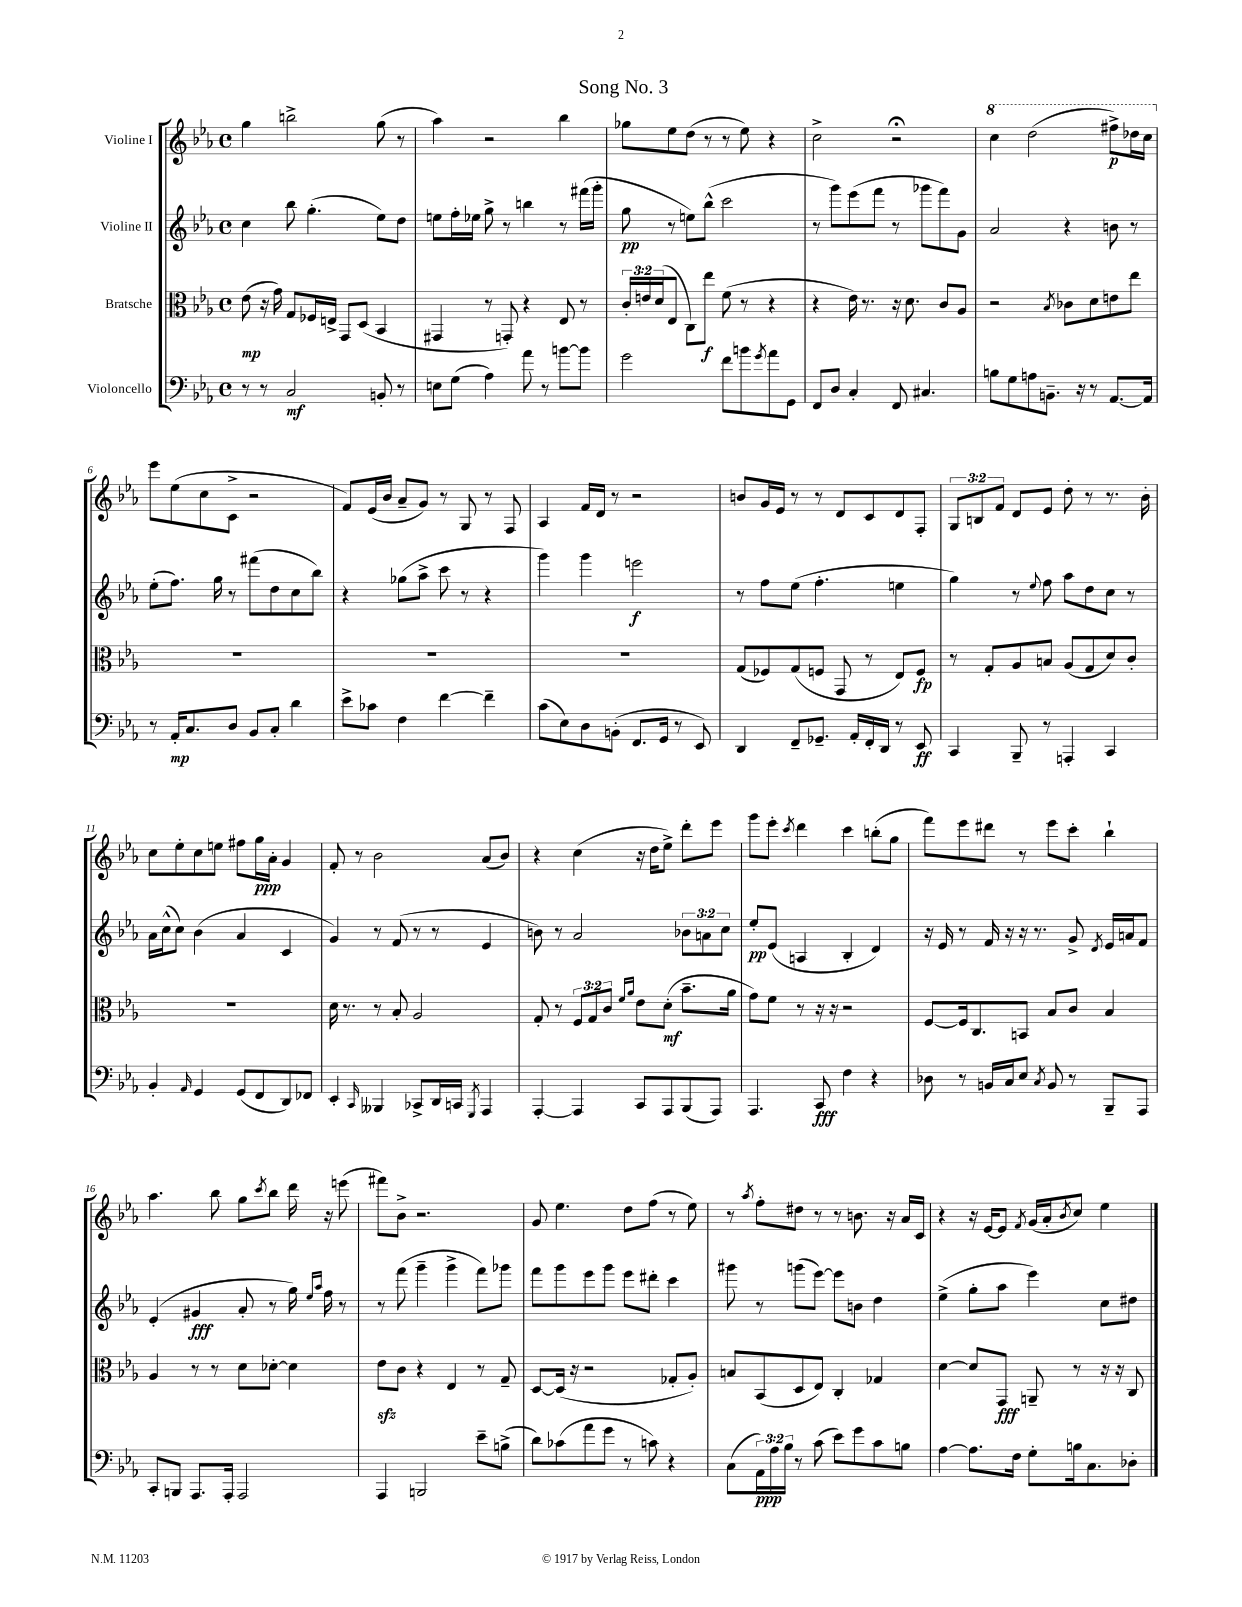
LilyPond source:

\header { title = "Song No. 3" }
<<
\new StaffGroup <<
\new Staff = "s0" \with { instrumentName = "Violine I" } {
    \clef treble \key ees \major \defaultTimeSignature \time 4/4 \override Staff.TupletNumber.text = #tuplet-number::calc-fraction-text
    g''4 b''2-> g''8( r8 |
    aes''4) r2 bes''4 |
    ges''8 ees''8 d''8( r8 r8 ees''8) r4 |
    c''2-> r2\fermata |
    \ottava #1 c'''4 d'''2( fis'''8->\p) des'''16 c'''16 \ottava #0 |
    ees'''8 ees''8( c''8 c'8-> r2 |
    f'8) ees'16( bes'16 aes'8-- g'8) r8 g8 r8 f8 |
    aes4 f'16 d'16 r8 r2 |
    b'8 g'16 ees'16 r8 r8 d'8 c'8 d'8 f8-. |
    \tuplet 3/2 { g8 b8 f'8 } d'8 ees'8 d''8-. r8 r8. bes'16-. |
    c''8 ees''8-. c''8 e''8 fis''8 g''16\ppp aes'16-. g'4 |
    f'8-. r8 bes'2 aes'8( bes'8) |
    r4 c''4( r16 d''16 ees''8->) d'''8-. ees'''8 |
    g'''8 ees'''8-. \acciaccatura { c'''8 } d'''4 c'''4 b''8-.( g''8 |
    f'''8) ees'''8 dis'''8 r8 ees'''8 c'''8-. bes''4-! |
    aes''4. bes''8 g''8 \acciaccatura { c'''8 } bes''8 d'''16 r16 e'''8( |
    fis'''8) bes'8-> r2. |
    g'8 ees''4. d''8 f''8( r8 ees''8) |
    r8 \acciaccatura { aes''8 } f''8-. dis''8 r8 r8 b'8. r16 aes'16 c'16 |
    r4 r16 ees'16~ ees'8 \acciaccatura { f'8 } g'16( aes'16-. \acciaccatura { bes'8 } c''8) ees''4 \bar "|." |
}
\new Staff = "s1" \with { instrumentName = "Violine II" } {
    \clef treble \key ees \major \defaultTimeSignature \time 4/4 \override Staff.TupletNumber.text = #tuplet-number::calc-fraction-text
    c''4 bes''8 g''4.-.( ees''8) d''8 |
    e''8 f''16-. ees''16 g''8-> r8 b''4 r8 fis'''16( g'''16-. |
    g''8\pp r8 e''8) bes''8-^( c'''2 |
    r8 g'''8) ees'''8( f'''8 r8 ges'''8 f'''8) g'8 |
    aes'2 r4 b'8 r8 |
    ees''8-.( f''8.) g''16 r8 fis'''8( d''8 c''8 bes''8) |
    r4 ges''8( aes''8-> c'''8 r8 r4 |
    g'''4) g'''4 e'''2\f |
    r8 f''8 ees''8( f''4.-. e''4 |
    g''4) r8 \appoggiatura { ees''8 } f''8 aes''8 d''8 c''8 r8 |
    aes'16 c''16-^( c''8) bes'4( aes'4 c'4 |
    g'4) r8 f'8( r8 r8 ees'4 |
    b'8) r8 aes'2 \tuplet 3/2 { bes'8 a'8 c''8 } |
    ees''8-.\pp ees'8( a4 bes4-. d'4) |
    r16 ees'16 r8 f'16 r16 r16 r8. g'8-> \acciaccatura { d'8 } ees'16 a'16 f'8 |
    ees'4-.( gis'4\fff aes'8-. r8 g''16) \grace { ees''16 aes''16 } f''16 r8 |
    r8 f'''8( g'''4-- g'''4-> f'''8) ges'''8 |
    f'''8 g'''8 ees'''8 g'''8 ees'''8 dis'''8-. c'''4 |
    gis'''8 r8 g'''8( ees'''8~) ees'''8 b'8 d''4 |
    ees''4->( g''8-. aes''8 ees'''4) c''8 dis''8 \bar "|." |
}
\new Staff = "s2" \with { instrumentName = "Bratsche" } {
    \clef alto \key ees \major \defaultTimeSignature \time 4/4 \override Staff.TupletNumber.text = #tuplet-number::calc-fraction-text
    ees'8\mp( r16 g'16) g8 fes16 e16-> g,8 d8( bes,4 |
    gis,4 r8 g,8-.) r4 ees8 r8 |
    \tuplet 3/2 { c'16-. e'16 d'16( } ees8 c8) ees''8\f f'8( r8 r4 |
    r4 ees'16) r8. r16 d'8. c'8 aes8 |
    r2 \acciaccatura { bes8 } ces'8 d'8 e'8 ees''8 |
    R1 |
    R1 |
    R1 |
    g8( fes8) g8( f8 g,8 r8 ees8) f8\fp |
    r8 g8-. aes8 b8 aes8( g8 d'8) c'8-. |
    R1 |
    d'16 r8. r8 bes8-. aes2 |
    g8-. r8 \tuplet 3/2 { f8 g8 c'8 } \grace { f'16 aes'16 } ees'8 d'8-.\mf( bes'8.-- aes'16 |
    g'8) f'8 r8 r16 r16 r2 |
    f8~ f16 c8. b,8 bes8 c'8 bes4 |
    aes4 r8 r8 d'8 des'8~-. des'4 |
    ees'8\sfz c'8 r4 ees4 r8 g8-- |
    d8~ d16( r16 r2 ges8-. aes8-.) |
    b8 bes,8( d8 ees8) c4-. ges4 |
    d'4~ d'8 g,8\fff a,8-- r8 r16 r16 c8 \bar "|." |
}
\new Staff = "s3" \with { instrumentName = "Violoncello" } {
    \clef bass \key ees \major \defaultTimeSignature \time 4/4 \override Staff.TupletNumber.text = #tuplet-number::calc-fraction-text
    r8 r8 c2\mf b,8-. r8 |
    e8 g8( aes4) aes'8 r8 b'8~ b'8 |
    g'2 f'8 b'8 \acciaccatura { g'8 } aes'8 g,8 |
    f,8 d8 c4-. f,8 cis4. |
    b8 g8 a8 b,8.-- r16 r8 aes,8.~ aes,16 |
    r8 aes,16-.\mp c8. d8 bes,8 c8-. d'4 |
    ees'8-> ces'8 f4 f'4~ f'4-- |
    c'8( ees8) d8 b,8-.( f,8. g,16 r8 ees,8) |
    d,4 f,8-- ges,8.-- aes,16-. f,16-. d,16 r8 ees,8\ff |
    c,4 bes,,8-- r8 a,,4-. c,4 |
    bes,4-. \grace { aes,16 } g,4 g,8( f,8 d,8) fes,8 |
    ees,4-. \grace { c,16 } beses,,4 ces,8-> d,16 c,16 \acciaccatura { g,,8 } aes,,4 |
    aes,,4~-. aes,,4 c,8 aes,,8 bes,,8( aes,,8) |
    aes,,4. c,8\fff f4 r4 |
    des8 r8 b,16 c16 ees8 \acciaccatura { c8 } b,8 r8 bes,,8-- aes,,8 |
    c,8-. b,,8 aes,,8. aes,,16-. aes,,2 |
    aes,,4 b,,2 ees'8-- b8->( |
    d'8) ces'8( aes'8 g'8 r8 c'8) r4 |
    c8( \tuplet 3/2 { aes,16\ppp) aes16 bes16 } r8 c'8( ees'8) g'8 c'8 b8 |
    aes4~ aes8. f16 g8-. b16 c8. des8-. \bar "|." |
}
>>
>>
